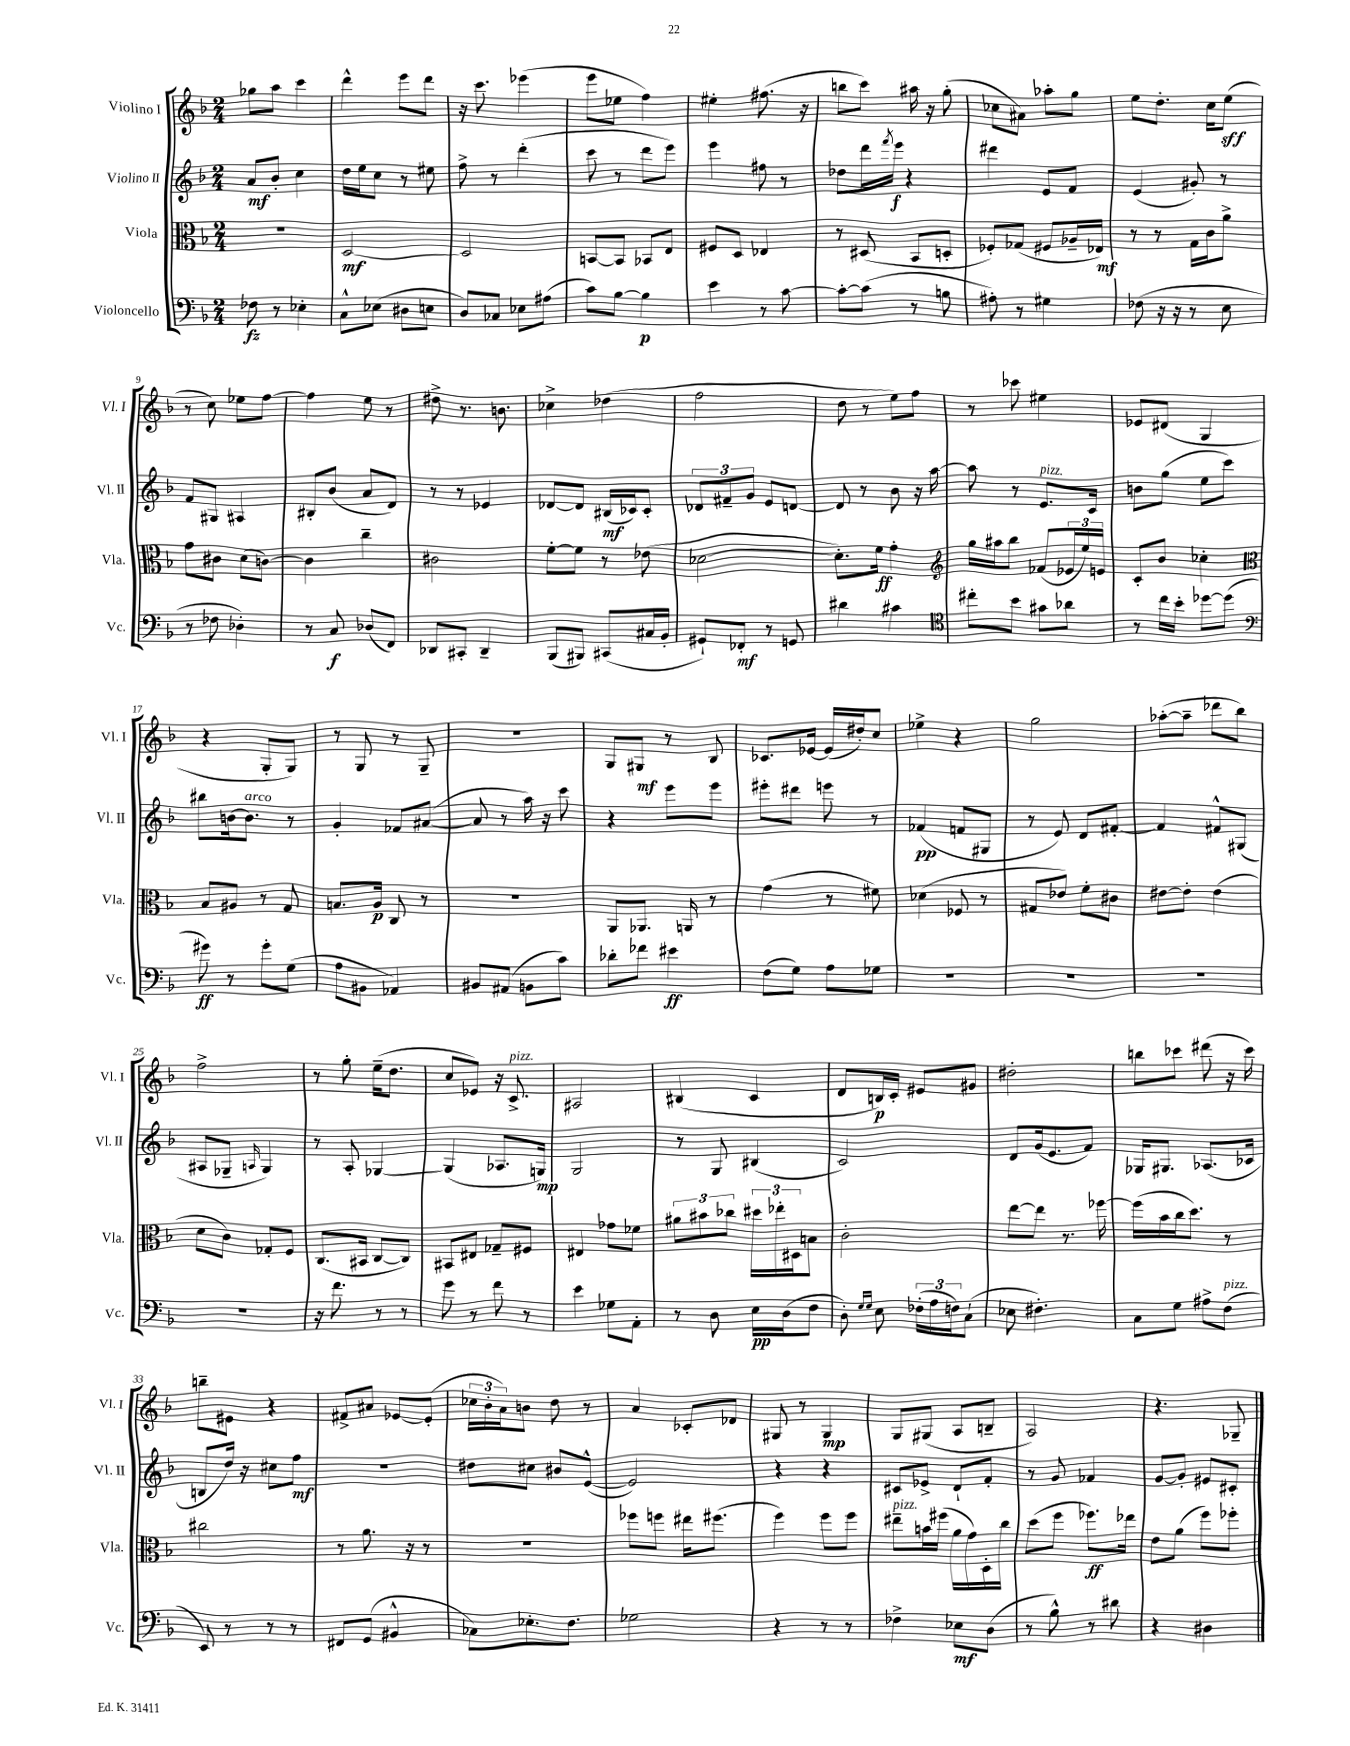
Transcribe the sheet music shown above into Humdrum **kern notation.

**kern	**kern	**kern	**kern
*staff4	*staff3	*staff2	*staff1
*clefF4	*clefC3	*clefG2	*clefG2
*k[b-]	*k[b-]	*k[b-]	*k[b-]
*M2/4	*M2/4	*M2/4	*M2/4
8F-	2r	8a	8gg-
8r	.	8b-'	8aa
4E-'	.	4cc	4ccc
=	=	=	=
8C^^	[2D	16dd	4ddd^^
.	.	16ee	.
(8E-	.	8cc	.
8D#	.	8r	8eee
8E	.	8ee#	8ddd
=	=	=	=
8D)	2D]	8ff^	16r
.	.	.	8.ccc
8C-	.	8r	.
8E-	.	(4ddd'	(4eee-
(8A#	.	.	.
=	=	=	=
8c)	[8BB	8ccc	8eee
[8B-	8BB]	8r	8ee-
4B-]	8BB-	8ddd	4ff)
.	8E	8eee)	.
=	=	=	=
4e	8F#	4eee	4ee#'
.	8D	.	.
8r	4E-	8ff#	(8.ff#
[8c	.	8r	.
.	.	.	16r
=	=	=	=
8c'_	8r	8dd-	8bb
(8c]	(8D#	16ddd	8ccc)
.	.	8qfff	.
.	.	16eee	.
8r	8BB-	4r	16aa#
.	.	.	16r
8B	8D'	.	(8gg'
=	=	=	=
8A#')	8F-')	4ddd#	8cc-
8r	(8G-	.	8a#)
4G#	8F#	8e	8aa-'
.	16A-~	8f	8gg
.	16E-)	.	.
=	=	=	=
(8F-	8r	(4e	8ee
16r	8r	.	8.dd'
16r	.	.	.
8r	16G	8g#')	.
.	16c	.	16cc
8E	8a^	8r	(8ee
=	=	=	=
8r	8g	8f	8r
8F-	8c#	8G#	8cc)
4D-')	(8d	4A#	8ee-
.	[8c)	.	[8ff
=	=	=	=
8r	4c]	8B#'	4ff]
8C	.	(8b-	.
(8D-	4cc~	8a	8ee
8FF)	.	8d)	8r
=	=	=	=
8DD-	2c#	8r	8dd#^
8CC#'	.	8r	8.r
4DD-~	.	4e-	.
.	.	.	8.b
=	=	=	=
(8BBB-	[8f'	[8d-	4cc-^
8BBB#)	8f]	8d-]	.
(8CC#	8r	(16B#	(4dd-
.	.	16c-)	.
16C#	(8e-	8c-'	.
16BB-'	.	.	.
=	=	=	=
8GG#`)	[2d-	12d-	2ff
.	.	12f#~	.
8FF-'	.	.	.
.	.	12g	.
8r	.	8e	.
8GG	.	[8d	.
=	=	=	=
4d#	8.d-'])	8d]	8dd
.	.	8r	8r
.	16f	.	.
4c#	4g'	8b-	8ee)
.	.	16r	8ff
.	.	[16aa	.
=	=	=	=
*clefC4	*clefG2	*	*
8cc#'	16gg	8aa]	8r
.	16aa#	.	.
8b-	8bb-	8r	8ccc-
8g#	(8f-	8.e	4ee#
8a-	24e-	.	.
.	24ee)	.	.
.	.	16c	.
.	24e	.	.
=	=	=	=
8r	8c'	8b	8e-
16cc	8b-	(8gg	(8d#
16b-'	.	.	.
[8dd-	4cc-'	8ee	4G
(8dd-]	.	8ccc)	.
=	=	=	=
*clefF4	*clefC3	*	*
8g#)	8B-	8bb#	4r
8r	8A#	[16b	.
.	.	8.b]	.
8g#'	8r	.	8G'
(8G	8G	8r	8G)
=	=	=	=
8A	8.B	4g'	8r
8BB#	.	.	8G
.	16A	.	.
4AA-)	8C	8f-	8r
.	8r	([8a#	8G~
=	=	=	=
8BB#	2r	8a#]	2r
(8AA#	.	8r	.
8BB	.	16aa)	.
.	.	16r	.
8c)	.	8ccc	.
=	=	=	=
8d-'	8AA	4r	8G
8f-	8.AA-	.	8G#
4e#	.	8eee	8r
.	16AA	.	.
.	8r	8eee	8B-
=	=	=	=
(8F	(4g	8eee#'	8.c-
8G)	.	8ddd#	.
.	.	.	[16e-
8A	8r	8eee	(16e-]
.	.	.	16dd#')
8G-	8f#)	8r	8cc
=	=	=	=
2r	(4d-	(4f-	4ee-^
.	8F-	8f	4r
.	8r	8G#	.
=	=	=	=
2r	8G#	8r	2gg
.	8e-)	8e)	.
.	8f'	8d	.
.	8c#	[8f#'	.
=	=	=	=
2r	[8e#	4f#]	([8aa-'
.	8e#']	.	8aa-~]
.	(4e#	8f#^^	8ddd-
.	.	(8G#	8bb-)
=	=	=	=
2r	8d	8A#	2ff^
.	8c)	8G-~	.
.	.	16qqA	.
.	8G-'	4G-)	.
.	8F	.	.
=	=	=	=
16r	(8.C	8r	8r
8.f	.	.	.
.	.	8A'	8gg'
.	16BB#	.	.
8r	[8C	[4G-	(16ee~
.	.	.	8.dd
8r	8C])	.	.
=	=	=	=
8g	8BB#	(4G-]	8cc
8r	8E#	.	8e-)
8f	8G-~	8.A-	16r
.	.	.	8.c^
8r	8F#	.	.
.	.	16G)	.
=	=	=	=
4e	4E#	2G	2A#
8G-	8g-	.	.
8AA'	8f-	.	.
=	=	=	=
8r	12a#	8r	(4B#
.	12b#	.	.
8D	.	8G	.
.	12cc-	.	.
16E	24dd#	(4B#	4c
.	24ee-'	.	.
(16D	.	.	.
.	24D#	.	.
8F	8B	.	.
=	=	=	=
8D')	2c'	2c)	8d
16qqG	.	.	.
16qqG	.	.	.
8E	.	.	16B)
.	.	.	16c'
(24F-'	.	.	8e#
24A	.	.	.
24F)	.	.	.
(8C`	.	.	8g#
=	=	=	=
8E-	[8ee	8d	2dd#'
4.F#')	8ee]	(16g	.
.	.	8.e	.
.	8.r	.	.
.	.	8f)	.
.	[16ff-	.	.
=	=	=	=
8C	(16ff-]	16G-	8bb
.	16b-	8.G#	.
8G	16cc	.	8ccc-
.	8.dd)	.	.
8A#^	.	(8.A-	(8ddd#
(8F	8r	.	16r
.	.	16c-	16ccc-)
=	=	=	=
8EE)	2cc#	8B	8bb~
8r	.	16dd)	8e#
.	.	16r	.
8r	.	8cc#	4r
8r	.	8ff	.
=	=	=	=
8FF#	8r	2r	8f#^
(8GG	8.a	.	8a#
4BB#^^	.	.	[8e-
.	16r	.	.
.	8r	.	(8e-']
=	=	=	=
8C-)	2r	8dd#	24cc-
.	.	.	24b-'
.	.	.	24a)
8.E-'	.	8cc#	8b
.	.	8b#	8dd
8.F	.	.	.
.	.	([8e^^	8r
=	=	=	=
2G-	8ff-	2e])	4a
.	8ff	.	.
.	16ee#	.	8c-'
.	(8.ff#	.	.
.	.	.	8d-
=	=	=	=
4r	4ff)	4r	8G#
.	.	.	8r
8r	8ff	4r	4G#
8r	8ff	.	.
=	=	=	=
4F-^	8ee#~	8c#	8G
.	16b	8e-^	(8G#
.	(16ff#	.	.
8E-	16a	8d`	8A
.	16g)	.	.
(8D	16D'	8f'	8B~
.	16cc	.	.
=	=	=	=
8r	(8dd	8r	2A)
8B-^^)	8ff	8g	.
8r	8.ff-)	4f-	.
8d#	.	.	.
.	16ee-	.	.
=	=	=	=
4r	8e	[8g	4.r
.	(8a	8g']	.
4D#	8ff)	8e#	.
.	8ff-'	8c#'	8G-~
==	==	==	==
*-	*-	*-	*-
